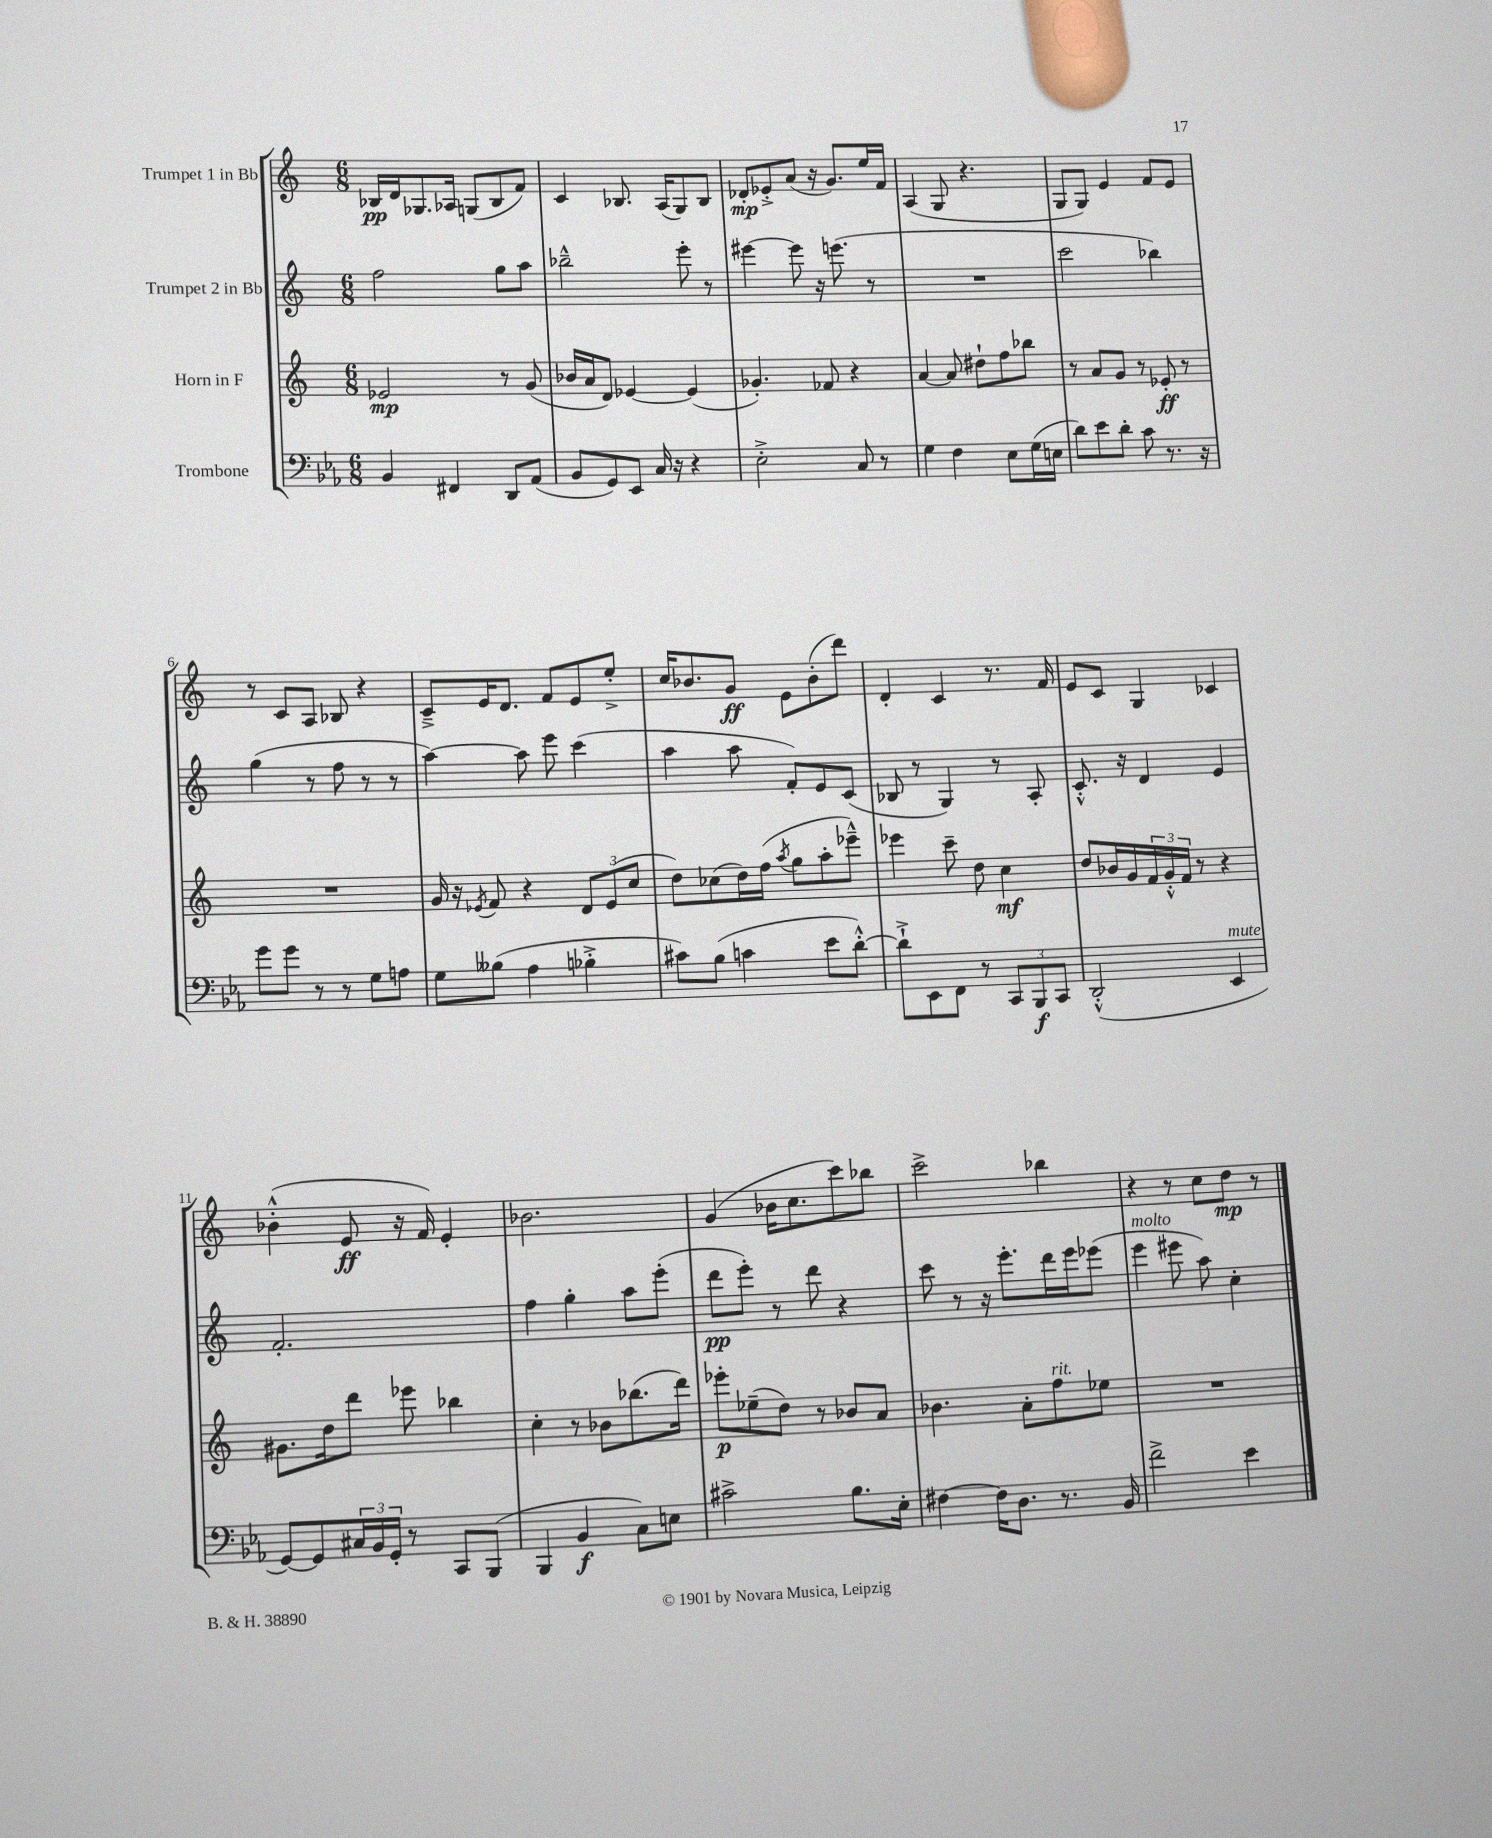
<<
\new StaffGroup <<
\new Staff = "s0" \with { instrumentName = "Trumpet 1 in Bb" } {
    \clef treble \key c \major \numericTimeSignature \time 6/8
    bes16\pp d'16 ges8. aes16 g8( bes8 f'8) |
    c'4 bes8. a16( g8) bes8 |
    des'8-.\mp ees'8-.-> a'8( r16 g'8.) e''16 f'16 |
    a4( g8 r4. |
    g8 g8) e'4 f'8 e'8 |
    r8 c'8 a8 bes8 r4 |
    c'8---> e'16 d'8. f'8 e'8 e''8-.-> |
    c''16 bes'8. g'8\ff e'8 bes'8-.( d'''8) |
    d'4-. c'4 r8. f'16 |
    e'8 c'8 g4 ces'4 |
    bes'4-.-^( e'8\ff r16 f'16) e'4-. |
    bes'2. |
    g'4( bes'16 c''8. c'''8) bes''8 |
    c'''2-> bes''4 |
    r4 r8 c''8 d''8\mp r8 \bar "|." |
}
\new Staff = "s1" \with { instrumentName = "Trumpet 2 in Bb" } {
    \clef treble \key c \major \numericTimeSignature \time 6/8
    f''2 g''8 a''8 |
    bes''2---^ e'''8-. r8 |
    eis'''4~ eis'''8 r16 e'''8.( r8 |
    R2. |
    c'''2 bes''4) |
    g''4( r8 f''8 r8 r8 |
    a''4~) a''8 e'''8 c'''4( |
    a''4 a''8 f'8-.) e'8 c'8( |
    bes8 r8 g4) r8 a8-. |
    c'8.-.-^ r16 d'4 e'4 |
    f'2.-. |
    f''4 g''4-. a''8 e'''8-.( |
    d'''8\pp e'''8-.) r8 d'''8 r4 |
    c'''8 r8 r16 e'''8.-. d'''16 e'''16 ees'''8( |
    e'''4^\markup { \italic "molto" } eis'''8 a''8) c''4-. \bar "|." |
}
\new Staff = "s2" \with { instrumentName = "Horn in F" } {
    \clef treble \key c \major \numericTimeSignature \time 6/8
    ees'2\mp r8 g'8( |
    bes'16 a'16 d'8) ees'4~ ees'4( |
    ges'4.-.) fes'8 r4 |
    a'4~ a'8 dis''8-! f''8 bes''8 |
    r8 a'8 g'8 r8 ees'8-.\ff r8 |
    R2. |
    g'16 r16 \acciaccatura { ees'8 } f'8 r4 \tuplet 3/2 { d'8 ees'8( c''8 } |
    d''8) ces''8( d''16) f''16( \acciaccatura { a''8 } g''8 a''8-. ees'''8---^) |
    ees'''4 c'''8-- d''8 c''4\mf |
    d''8 bes'16 g'16 \tuplet 3/2 { f'16 g'16-.-^ f'16 } r8 r4 |
    gis'8. d''16 d'''8 ees'''8 bes''4 |
    c''4-. r8 bes'8 bes''8.( d'''16) |
    ees'''8-.\p ees''8--( d''8) r8 bes'8 a'8 |
    bes'4. a'8-. f''8^\markup { \italic "rit." } ees''8 |
    R2. \bar "|." |
}
\new Staff = "s3" \with { instrumentName = "Trombone" } {
    \clef bass \key ees \major \numericTimeSignature \time 6/8
    bes,4 fis,4 d,8 aes,8( |
    bes,8 g,8) ees,8 c16 r16 r4 |
    ees2-.-> c8 r8 |
    g4 f4 ees8 g16( e16 |
    d'8) ees'8 d'8-. c'8 r8. r16 |
    g'8 g'8 r8 r8 g8 a8 |
    g8 beses8( aes4 bes4-.-> |
    cis'8) bes8( c'4 ees'8 d'8~-.-^) |
    d'8-!-> ees,8 f,8 r8 \tuplet 3/2 { c,8 bes,,8\f c,8 } |
    d,2-.-^( ees,4^\markup { \italic "mute" } |
    g,8~) g,8 \tuplet 3/2 { cis16 bes,16 g,16-. } r8 c,8 bes,,8( |
    bes,,4 bes,4\f c8) e8 |
    cis'2-> bes8. ees16-. |
    fis4~ fis16 d8. r8. bes,16 |
    f'2-> ees'4 \bar "|." |
}
>>
>>
